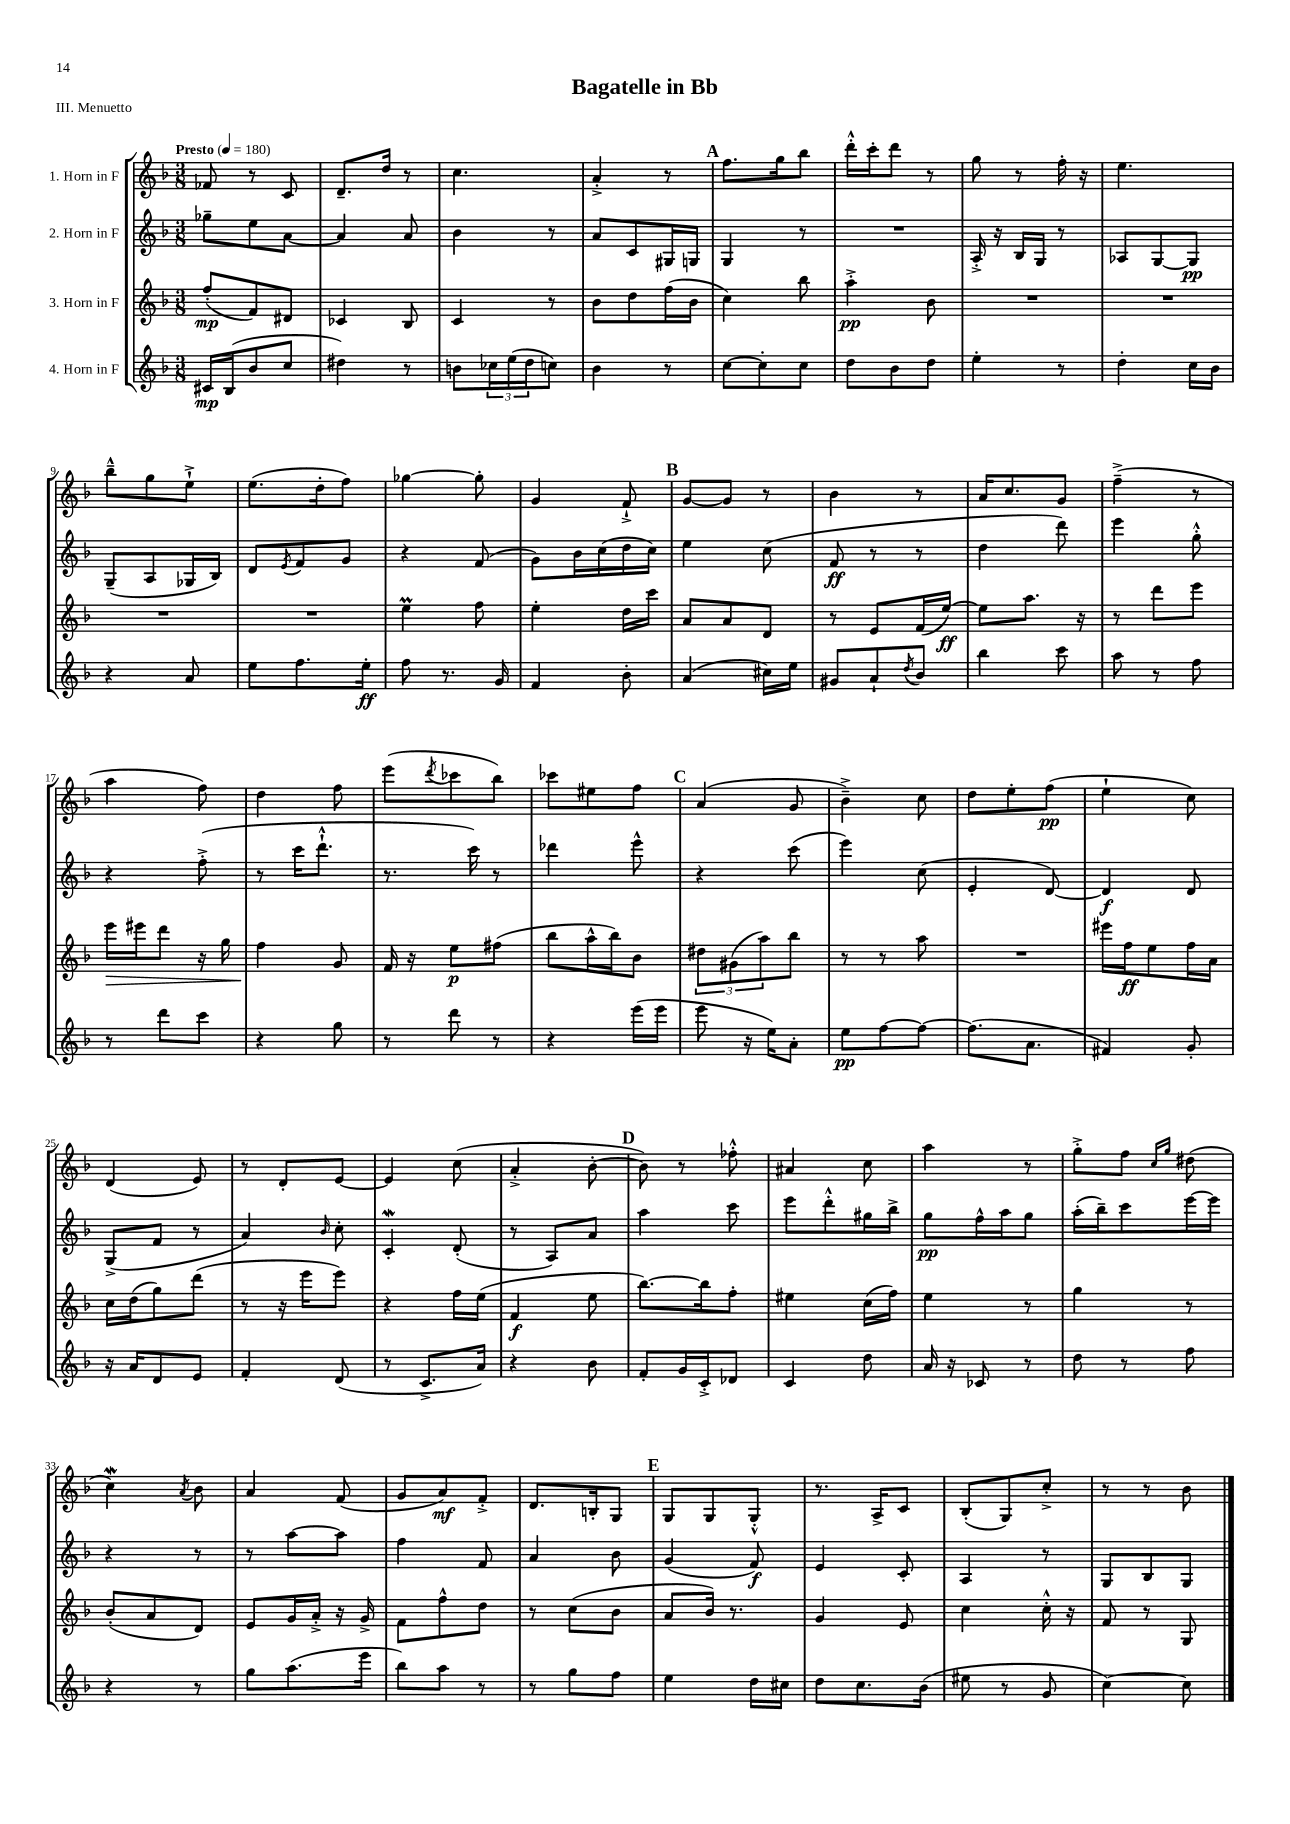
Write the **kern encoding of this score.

**kern	**dynam	**kern	**dynam	**kern	**dynam	**kern	**dynam
*part4	*part4	*part3	*part3	*part2	*part2	*part1	*part1
*staff4	*staff4	*staff3	*staff3	*staff2	*staff2	*staff1	*staff1
*I"4. Horn in F	*	*I"3. Horn in F	*	*I"2. Horn in F	*	*I"1. Horn in F	*
*clefG2	*	*clefG2	*	*clefG2	*	*clefG2	*
*k[b-]	*	*k[b-]	*	*k[b-]	*	*k[b-]	*
*M3/8	*	*M3/8	*	*M3/8	*	*M3/8	*
*MM180	*	*MM180	*	*MM180	*	*MM180	*
=1	=1	=1	=1	=1	=1	=1	=1
!	!	!	!	!	!	!LO:TX:a:B:t=Presto	!
16c#X/LL	mp	(8ff'/L	mp	8gg-X~\L	.	8f-X/	.
(16B-/J	.	.	.	.	.	.	.
8b-/	.	8f/)	.	8ee\	.	8r	.
8cc/J	.	8d#X/J	.	[8a\J	.	8c/	.
=2	=2	=2	=2	=2	=2	=2	=2
4dd#X\)	.	4c-X/	.	4a/]	.	8.d~/L	.
.	.	.	.	.	.	16dd/Jk	.
8r	.	8B-/	.	8a/	.	8r	.
=3	=3	=3	=3	=3	=3	=3	=3
8bn\L	.	4c/	.	4b-\	.	4.cc\	.
24cc-X\L	.	.	.	.	.	.	.
(24ee\	.	.	.	.	.	.	.
24dd\J	.	.	.	.	.	.	.
8ccn\J)	.	8r	.	8r	.	.	.
=4	=4	=4	=4	=4	=4	=4	=4
4b-\	.	8b-\L	.	8a/L	.	4a'^/	.
.	.	8dd\	.	8c/	.	.	.
8r	.	(16ff\L	.	16G#X/L	.	8r	.
.	.	16b-\JJ	.	16Gn/JJ	.	.	.
!!LO:REH:place=s1:t=A
=5	=5	=5	=5	=5	=5	=5	=5
[8cc\L	.	4cc\)	.	4G/	.	8.ff\L	.
8cc'\]	.	.	.	.	.	.	.
.	.	.	.	.	.	16gg\k	.
8cc\J	.	8bb-\	.	8r	.	8bb-\J	.
=6	=6	=6	=6	=6	=6	=6	=6
8dd\L	.	4aa'^\	pp	4.r	.	16ddd'^^\LL	.
.	.	.	.	.	.	16ccc'\J	.
8b-\	.	.	.	.	.	8ddd\J	.
8dd\J	.	8b-\	.	.	.	8r	.
=7	=7	=7	=7	=7	=7	=7	=7
4ee'\	.	4.r	.	16A'^/	.	8gg\	.
.	.	.	.	16r	.	.	.
.	.	.	.	16B-/LL	.	8r	.
.	.	.	.	16G/JJ	.	.	.
8r	.	.	.	8r	.	16ff'\	.
.	.	.	.	.	.	16r	.
=8	=8	=8	=8	=8	=8	=8	=8
4dd'\	.	4.r	.	8A-X/L	.	4.ee\	.
.	.	.	.	[8G/	.	.	.
16cc\LL	.	.	.	8G/J]	pp	.	.
16b-\JJ	.	.	.	.	.	.	.
!!LO:LB:g=z
=9	=9	=9	=9	=9	=9	=9	=9
4r	.	4.r	.	(8G~/L	.	8bb-~^^\L	.
.	.	.	.	8A/	.	8gg\	.
8a/	.	.	.	16G-X/L	.	8ee`^\J	.
.	.	.	.	16B-/JJ)	.	.	.
=10	=10	=10	=10	=10	=10	=10	=10
8ee\L	.	4.r	.	8d/L	.	(8.ee\L	.
.	.	.	.	8qe/	.	.	.
8.ff\	.	.	.	8f/	.	.	.
.	.	.	.	.	.	16dd'\k	.
.	.	.	.	8g/J	.	8ff\J)	.
16ee'\Jk	ff	.	.	.	.	.	.
=11	=11	=11	=11	=11	=11	=11	=11
8ff\	.	4eem\	.	4r	.	[4gg-X\	.
8.r	.	.	.	.	.	.	.
.	.	8ff\	.	(8f/	.	8gg-'\]	.
16g/	.	.	.	.	.	.	.
=12	=12	=12	=12	=12	=12	=12	=12
4f/	.	4ee'\	.	8g\L)	.	4g/	.
.	.	.	.	16b-\L	.	.	.
.	.	.	.	(16cc\	.	.	.
8b-'\	.	16dd\LL	.	16dd\	.	8f`^/	.
.	.	16ccc\JJ	.	16cc\JJ)	.	.	.
!!LO:REH:place=s1:t=B
=13	=13	=13	=13	=13	=13	=13	=13
(4a/	.	8a/L	.	4ee\	.	[8g/L	.
.	.	8a/	.	.	.	8g/J]	.
16cc#X\LL)	.	8d/J	.	(8cc\	.	8r	.
16ee\JJ	.	.	.	.	.	.	.
=14	=14	=14	=14	=14	=14	=14	=14
8g#X/L	.	8r	.	8f/	ff	4b-\	.
8a`/	.	8e/L	.	8r	.	.	.
8qdd/	.	.	.	.	.	.	.
8b-/J	.	(16f/L	.	8r	.	8r	.
.	.	[16ee/JJ)	ff	.	.	.	.
=15	=15	=15	=15	=15	=15	=15	=15
4bb-\	.	8ee\L]	.	4dd\	.	16a/KL	.
.	.	.	.	.	.	8.cc/	.
.	.	8.aa\J	.	.	.	.	.
8ccc\	.	.	.	8ddd\)	.	8g/J	.
.	.	16r	.	.	.	.	.
=16	=16	=16	=16	=16	=16	=16	=16
8aa\	.	8r	.	4eee\	.	(4ff~^\	.
8r	.	8ddd\L	.	.	.	.	.
8ff\	.	8eee\J	.	8gg'^^\	.	8r	.
!!LO:LB:g=z
=17	=17	=17	=17	=17	=17	=17	=17
!	!	!	!LO:HP:b	!	!	!	!
8r	.	16eee\LL	>	4r	.	4aa\	.
.	.	16eee#X\J	.	.	.	.	.
8ddd\L	.	8ddd\J	.	.	.	.	.
8ccc\J	.	16r	.	(8ff'^\	.	8ff\)	.
.	.	16gg\	.	.	.	.	.
=18	=18	=18	=18	=18	=18	=18	=18
4r	.	4ff\	.	8r	.	4dd\	.
.	.	.	.	16ccc\KL	.	.	.
.	.	.	.	8.ddd`^^\J	.	.	.
8gg\	.	8g/	]	.	.	8ff\	.
=19	=19	=19	=19	=19	=19	=19	=19
8r	.	16f/	.	8.r	.	(8eee\L	.
.	.	16r	.	.	.	.	.
.	.	.	.	.	.	8qddd/	.
8ddd\	.	8ee\L	p	.	.	8ccc-X\	.
.	.	.	.	16ccc\)	.	.	.
8r	.	(8ff#X\J	.	8r	.	8bb-\J)	.
=20	=20	=20	=20	=20	=20	=20	=20
4r	.	8bb-\L	.	4ddd-X\	.	8ccc-X\L	.
.	.	16aa^^\L	.	.	.	8ee#X\	.
.	.	16bb-\J)	.	.	.	.	.
(16eee\LL	.	8b-\J	.	8eee^^\	.	8ff\J	.
16eee\JJ	.	.	.	.	.	.	.
!!LO:REH:place=s1:t=C
=21	=21	=21	=21	=21	=21	=21	=21
8eee\	.	12dd#X\L	.	4r	.	(4a/	.
.	.	(12g#X\	.	.	.	.	.
16r	.	.	.	.	.	.	.
.	.	12aa\)	.	.	.	.	.
16ee\KL)	.	.	.	.	.	.	.
8a'\J	.	8bb-\J	.	(8ccc\	.	8g/	.
=22	=22	=22	=22	=22	=22	=22	=22
8ee\L	pp	8r	.	4eee\)	.	4b-~^\)	.
[8ff\	.	8r	.	.	.	.	.
8ff\J_	.	8aa\	.	(8cc\	.	8cc\	.
=23	=23	=23	=23	=23	=23	=23	=23
(8.ff\L]	.	4.r	.	4e'/	.	8dd\L	.
.	.	.	.	.	.	8ee'\	.
8.a\J	.	.	.	.	.	.	.
.	.	.	.	[8d/)	.	(8ff\J	pp
=24	=24	=24	=24	=24	=24	=24	=24
4f#X/)	.	16eee#X\LL	.	4d/]	f	4ee`\	.
.	.	16ff\J	ff	.	.	.	.
.	.	8ee\	.	.	.	.	.
8g'/	.	16ff\L	.	8d/	.	8cc\)	.
.	.	16a\JJ	.	.	.	.	.
!!LO:LB:g=z
=25	=25	=25	=25	=25	=25	=25	=25
16r	.	16cc\LL	.	(8G^/L	.	(4d/	.
16a/KL	.	(16dd\J	.	.	.	.	.
8d/	.	8gg\)	.	8f/J	.	.	.
8e/J	.	(8ddd\J	.	8r	.	8e/)	.
=26	=26	=26	=26	=26	=26	=26	=26
4f'/	.	8r	.	4a/)	.	8r	.
.	.	16r	.	.	.	8d'/L	.
.	.	16eee\KL	.	.	.	.	.
.	.	.	.	16qqb-/	.	.	.
(8d/	.	8eee\J)	.	8cc'\	.	[8e/J	.
=27	=27	=27	=27	=27	=27	=27	=27
8r	.	4r	.	4cW'/	.	4e/]	.
8.c^/L	.	.	.	.	.	.	.
.	.	16ff\LL	.	(8d'/	.	(8cc\	.
16a/Jk)	.	(16ee\JJ	.	.	.	.	.
=28	=28	=28	=28	=28	=28	=28	=28
4r	.	4f/	f	8r	.	4a'^/	.
.	.	.	.	8A/L)	.	.	.
8b-\	.	8ee\	.	8a/J	.	[8b-'\	.
!!LO:REH:place=s1:t=D
=29	=29	=29	=29	=29	=29	=29	=29
8f'/L	.	[8.bb-\L)	.	4aa\	.	8b-\])	.
16g/L	.	.	.	.	.	8r	.
16c'^/J	.	16bb-\k]	.	.	.	.	.
8d-X/J	.	8ff'\J	.	8ccc\	.	8ff-X'^^\	.
=30	=30	=30	=30	=30	=30	=30	=30
4c/	.	4ee#X\	.	8eee\L	.	4a#X/	.
.	.	.	.	8ddd'^^\	.	.	.
8dd\	.	(16cc\LL	.	16gg#X\L	.	8cc\	.
.	.	16ff\JJ)	.	16bb-^\JJ	.	.	.
=31	=31	=31	=31	=31	=31	=31	=31
16a/	.	4ee\	.	8gg\L	pp	4aa\	.
16r	.	.	.	.	.	.	.
8c-X/	.	.	.	16ff^^\L	.	.	.
.	.	.	.	16aa\J	.	.	.
8r	.	8r	.	8gg\J	.	8r	.
=32	=32	=32	=32	=32	=32	=32	=32
8dd\	.	4gg\	.	(16aa'\LL	.	8gg'^\L	.
.	.	.	.	16bb-~\J)	.	.	.
8r	.	.	.	8ccc\	.	8ff\J	.
.	.	.	.	.	.	16qqcc/LL	.
.	.	.	.	.	.	16qqgg/JJ	.
8ff\	.	8r	.	[16eee\L	.	(8dd#X\	.
.	.	.	.	16eee\JJ]	.	.	.
!!LO:LB:g=z
=33	=33	=33	=33	=33	=33	=33	=33
4r	.	(8b-'/L	.	4r	.	4ccW\)	.
.	.	8a/	.	.	.	.	.
.	.	.	.	.	.	8qa/	.
8r	.	8d/J)	.	8r	.	8b-\	.
=34	=34	=34	=34	=34	=34	=34	=34
8gg\L	.	8e/L	.	8r	.	4a/	.
(8.aa\	.	16g/L	.	[8aa\L	.	.	.
.	.	16a'^/JJ	.	.	.	.	.
.	.	16r	.	8aa\J]	.	(8f/	.
16eee\Jk	.	16g^/	.	.	.	.	.
=35	=35	=35	=35	=35	=35	=35	=35
8bb-\L)	.	8f\L	.	4ff\	.	8g/L	.
8aa\J	.	8ff^^\	.	.	.	8a/)	mf
8r	.	8dd\J	.	8f/	.	8f'^/J	.
=36	=36	=36	=36	=36	=36	=36	=36
8r	.	8r	.	4a/	.	8.d/L	.
8gg\L	.	(8cc\L	.	.	.	.	.
.	.	.	.	.	.	16Bn'/k	.
8ff\J	.	8b-\J	.	8b-\	.	8G/J	.
!!LO:REH:place=s1:t=E
=37	=37	=37	=37	=37	=37	=37	=37
4ee\	.	8a/L	.	(4g/	.	8G/L	.
.	.	16b-/Jk)	.	.	.	8G/	.
.	.	8.r	.	.	.	.	.
16dd\LL	.	.	.	8f/)	f	8G'^^/J	.
16cc#X\JJ	.	.	.	.	.	.	.
=38	=38	=38	=38	=38	=38	=38	=38
8dd\L	.	4g/	.	4e/	.	8.r	.
8.cc\	.	.	.	.	.	.	.
.	.	.	.	.	.	16A^/KL	.
.	.	8e/	.	8c'/	.	8c/J	.
(16b-\Jk	.	.	.	.	.	.	.
=39	=39	=39	=39	=39	=39	=39	=39
8ee#X\	.	4cc\	.	4A/	.	(8B-'/L	.
8r	.	.	.	.	.	8G/)	.
8g/	.	16cc'^^\	.	8r	.	8cc'^/J	.
.	.	16r	.	.	.	.	.
=40	=40	=40	=40	=40	=40	=40	=40
[4cc\)	.	8f/	.	8G/L	.	8r	.
.	.	8r	.	8B-/	.	8r	.
8cc\]	.	8G/	.	8G/J	.	8b-\	.
==	==	==	==	==	==	==	==
*-	*-	*-	*-	*-	*-	*-	*-
